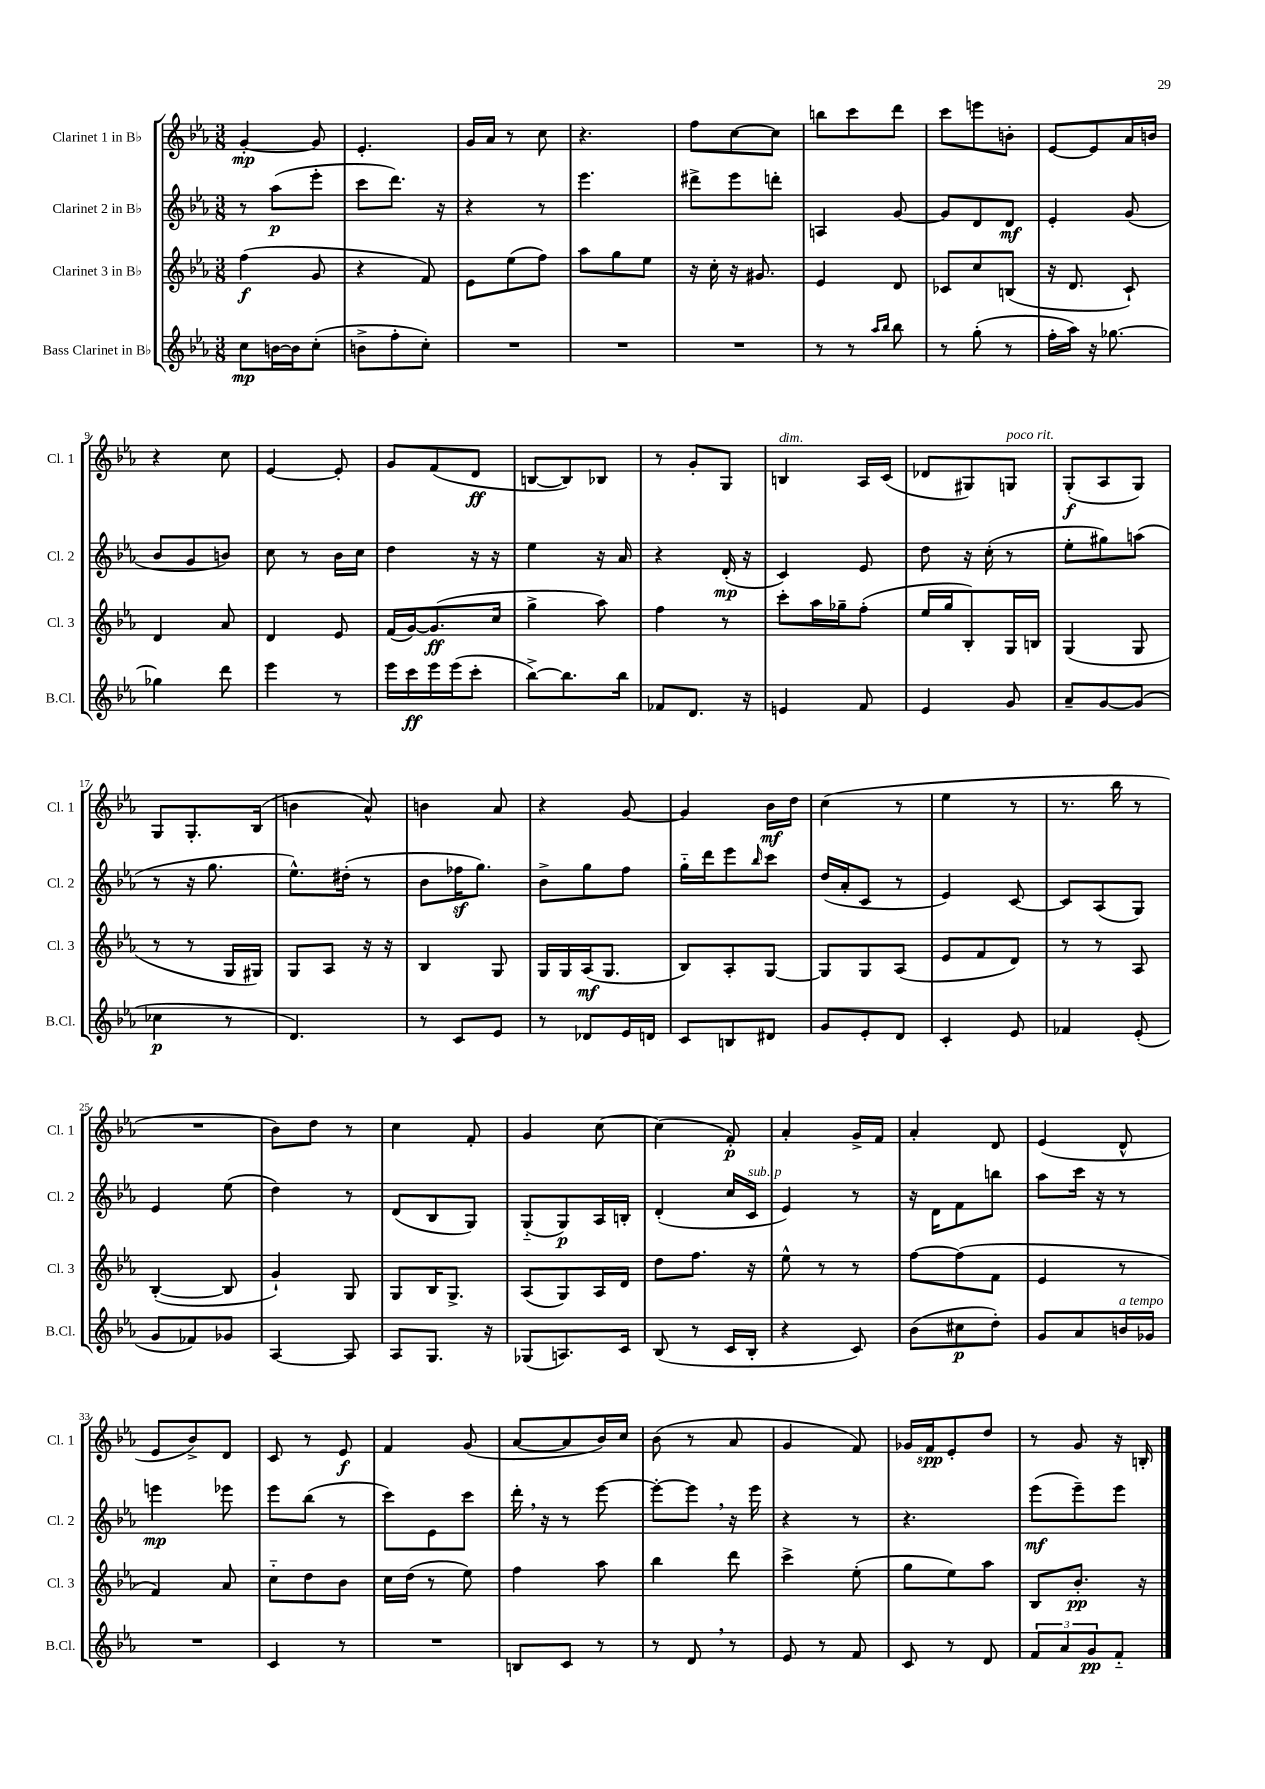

**kern	**kern	**kern	**kern
*staff4	*staff3	*staff2	*staff1
*clefG2	*clefG2	*clefG2	*clefG2
*k[b-e-a-]	*k[b-e-a-]	*k[b-e-a-]	*k[b-e-a-]
*M3/8	*M3/8	*M3/8	*M3/8
8cc	(4ff	8r	[4g'
[16b	.	(8aa-	.
16b]	.	.	.
(8cc'	8g	8eee-'	8g]
=	=	=	=
8b^	4r	8ccc	4.e-'
8ff'	.	8.ddd)	.
8cc')	8f)	.	.
.	.	16r	.
=	=	=	=
4.r	8e-	4r	16g
.	.	.	16a-
.	(8ee-	.	8r
.	8ff)	8r	8cc
=	=	=	=
4.r	8aa-	4.eee-	4.r
.	8gg	.	.
.	8ee-	.	.
=	=	=	=
4.r	16r	8ddd#^	8ff
.	16cc'	.	.
.	16r	8eee-	[8cc
.	8.g#	.	.
.	.	8ddd'	8cc]
=	=	=	=
8r	4e-	4A	8bb
8r	.	.	8ccc
16qqaa-	.	.	.
16qqbb-	.	.	.
8bb-	8d	[8g	8ddd
=	=	=	=
8r	8c-	8g]	8ccc
(8gg'	8cc	8d	8eee
8r	(8B	8d	8b'
=	=	=	=
16ff'	16r	4e-'	[8e-
16aa-)	8.d	.	.
16r	.	.	8e-]
[8.gg-	.	.	.
.	8c`)	(8g	16a-
.	.	.	16b
=	=	=	=
4gg-]	4d	8b-	4r
.	.	8g	.
8ddd	8a-	8b)	8cc
=	=	=	=
4eee-	4d	8cc	[4e-
.	.	8r	.
8r	8e-	16b-	8e-']
.	.	16cc	.
=	=	=	=
16eee-	(16f	4dd	8g
16ccc	[16g)	.	.
16eee-	(8.g]	.	(8f
(16eee-	.	.	.
8ccc'	.	16r	8d
.	16cc	16r	.
=	=	=	=
[8bb-^)	4gg^	4ee-	[8B
8.bb-]	.	.	8B])
.	8aa-)	16r	8B-
16bb-	.	16a-	.
=	=	=	=
8f-	4ff	4r	8r
8.d	.	.	8g'
.	8r	(16d'	8G
16r	.	16r	.
=	=	=	=
4e	8ccc'	4c)	4B
.	16aa-	.	.
.	16gg-~	.	.
8f	(8ff'	8e-	16A-
.	.	.	(16c
=	=	=	=
4e-	16ee-	8dd	8d-
.	16gg	.	.
.	8B-')	16r	8G#)
.	.	(16cc'	.
8g	16G	8r	8G
.	16B	.	.
=	=	=	=
8a-~	(4G	8ee-'	(8G'
[8g	.	8gg#)	8A-
(8g]	8G	(8aa	8G)
=	=	=	=
4cc-	8r	8r	8G
.	8r	16r	8.G'
.	.	8.gg	.
8r	16G	.	.
.	16G#)	.	(16B-
=	=	=	=
4.d)	8G	8.ee-^^)	4b
.	8A-	.	.
.	.	(16dd#'	.
.	16r	8r	8a-^^)
.	16r	.	.
=	=	=	=
8r	4B-	8b-	4b
8c	.	16ff-	.
.	.	8.gg)	.
8e-	8G	.	8a-
=	=	=	=
8r	16G	8b-^	4r
.	16G	.	.
8d-	(16A-	8gg	.
.	8.G	.	.
16e-	.	8ff	[8g
16d	.	.	.
=	=	=	=
8c	8B-)	16gg'~	4g]
.	.	16ddd	.
8B	8A-'	8eee-	.
.	.	16qqbb-	.
8d#	[8G	8ccc	16b-
.	.	.	16dd
=	=	=	=
8g	8G]	(16dd	(4cc
.	.	16a-'	.
8e-'	8G	8c	.
8d	(8A-	8r	8r
=	=	=	=
4c'	8e-	4e-)	4ee-
.	8f	.	.
8e-	8d)	[8c	8r
=	=	=	=
4f-	8r	8c]	8.r
.	8r	(8A-	.
.	.	.	16bb-
(8e-'	8A-	8G)	8r
=	=	=	=
8g	([4B-'	4e-	4.r
8f-)	.	.	.
8g-	8B-]	(8ee-	.
=	=	=	=
[4A-	4g`)	4dd)	8b-)
.	.	.	8dd
8A-]	8G	8r	8r
=	=	=	=
8A-	8G	(8d	4cc
8.G	16B-	8B-	.
.	8.G^	.	.
.	.	8G)	8f'
16r	.	.	.
=	=	=	=
(8G-	(8A-	(8G'~	4g
8.A)	8G)	8G)	.
.	16A-	16A-	[8cc
16c	16d	16B'	.
=	=	=	=
(8B-	8dd	(4d'	(4cc]
8r	8.ff	.	.
16c	.	16cc	8f')
16B-'	16r	16c	.
=	=	=	=
4r	8ee-^^	4e-)	4a-'
.	8r	.	.
8c)	8r	8r	16g^
.	.	.	16f
=	=	=	=
(8b-	[8ff	16r	4a-'
.	.	16d	.
8cc#	(8ff]	8f	.
8dd')	8f	8bb	8d
=	=	=	=
8g	4e-	8aa-	(4e-
8a-	.	16ccc	.
.	.	16r	.
16b	8r	8r	8d^^
16g-	.	.	.
=	=	=	=
4.r	4f)	4eee	8e-
.	.	.	8b-^)
.	8a-	8eee-	8d
=	=	=	=
4c	8cc'~	8eee-	8c
.	8dd	(8bb-	8r
8r	8b-	8r	8e-
=	=	=	=
4.r	16cc	8ccc)	4f
.	(16dd	.	.
.	8r	8e-	.
.	8ee-)	8ccc	(8g
=	=	=	=
8B	4ff	16ddd'	[8a-
.	.	16r	.
8c	.	8r	8a-]
8r	8aa-	[8eee-	16b-)
.	.	.	16cc
=	=	=	=
8r	4bb-	8eee-'_	(8b-
8d	.	8eee-]	8r
8r	8ddd	16r	8a-
.	.	16eee-	.
=	=	=	=
8e-	4ccc^	4r	4g
8r	.	.	.
8f	(8ee-'	8r	8f)
=	=	=	=
8c	8gg	4.r	16g-
.	.	.	16f
8r	8ee-)	.	8e-'
8d	8aa-	.	8dd
=	=	=	=
12f	8B-	(8eee-	8r
12a-	.	.	.
.	8.b-'	8eee-~)	8g
12g	.	.	.
8f'~	.	8eee-	16r
.	16r	.	16B'
==	==	==	==
*-	*-	*-	*-
